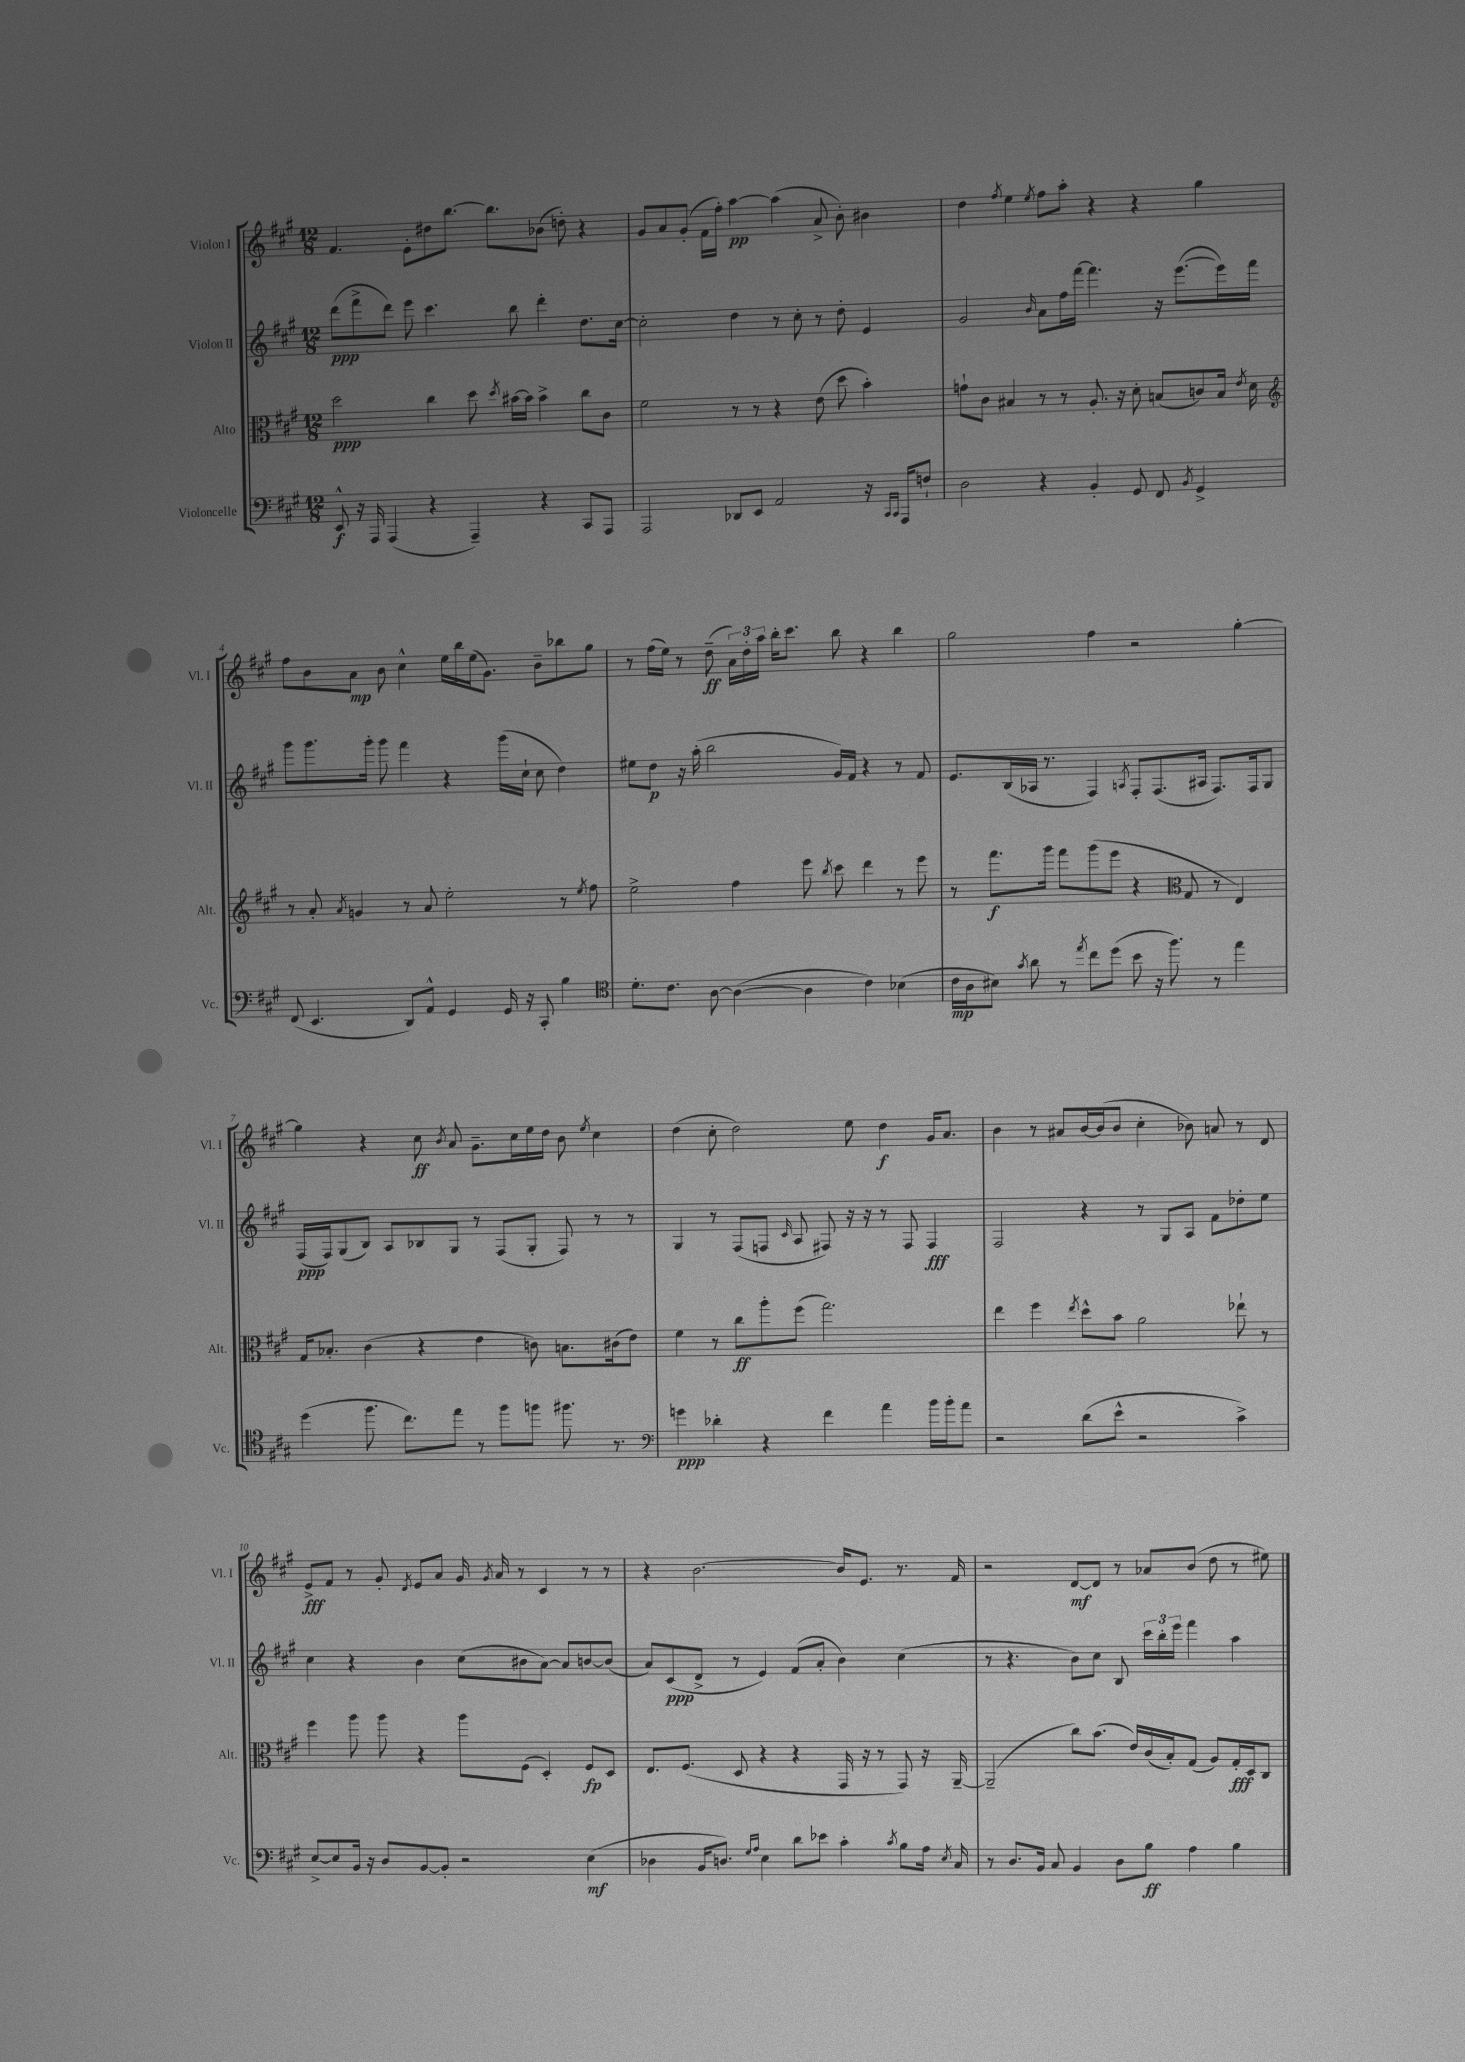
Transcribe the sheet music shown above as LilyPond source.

<<
\new StaffGroup <<
\new Staff = "s0" \with { instrumentName = "Violon I" shortInstrumentName = "Vl. I" } {
    \clef treble \key a \major \numericTimeSignature \time 12/8
    \autoBeamOff fis'4. e'8[-. dis''8 b''8.]~ b''8.[ bes'8]( d''8-.) r4 |
    gis'8[ a'8 gis'8]-.( fis'16[ fis''16]-.) a''4~\pp a''4( a'8-> b'8-.) bis'4 |
    d''4 \acciaccatura { fis''8 } e''4 \acciaccatura { e''8 } fis''8[ a''8]-. r4 r4 gis''4 |
    fis''8[ b'8 a'8]\mp b'8 cis''4-^ e''16[ b''16 e''16( gis'8.]) b'8[-- bes''8 gis''8] |
    r8 fis''16[( e''16]) r8 d''8--\ff( \tuplet 3/2 { a'16[) d''16-. a''16] } b''16[-. cis'''8.] b''8 r4 b''4 |
    gis''2 fis''4 r2 gis''4~-. |
    gis''4 r4 cis''8\ff \acciaccatura { b'8 } a'8 gis'8.[-- cis''16 e''16 d''16] b'8 \acciaccatura { e''8 } cis''4 |
    d''4( cis''8-. d''2) e''8 d''4\f gis'16[ a'8.] |
    b'4 r8 ais'8[ b'16~ b'16( b'8] cis''4-. bes'8) a'8 r8 d'8 |
    e'8[->\fff fis'8] r8 gis'8-. \acciaccatura { d'8 } e'8[ a'8] gis'16 \acciaccatura { gis'8 } a'16 r8 cis'4 r8 r8 |
    r4 b'2.~ b'16[ e'8.] r8. fis'16 |
    r2 d'8[~\mf d'8] r8 aes'8[ b'8]( d''8 r8 eis''8) \bar "|." |
}
\new Staff = "s1" \with { instrumentName = "Violon II" shortInstrumentName = "Vl. II" } {
    \clef treble \key a \major \numericTimeSignature \time 12/8
    \autoBeamOff d'''8[\ppp( fis'''8-> d'''8]) e'''8 cis'''4. b''8 d'''4-. d''8.[ cis''16]~ |
    cis''2-. d''4 r8 cis''8-. r8 d''8-. e'4 |
    gis'2 \grace { b'16 } a'8[ fis''16 fis'''16]~ fis'''4. r16 e'''8.[~( e'''16) fis'''16] |
    gis'''8[ gis'''8. gis'''16]-. gis'''8 fis'''4 r4 gis'''16[( cis''16]-! cis''8 d''4) |
    eis''8[ d''8]\p r16 a''16-.( b''2 gis'16[) fis'16] r4 r8 fis'8 |
    e'8.[ b16( aes16] r8. fis4) \acciaccatura { a8 } fis8[-. fis8.( ais16] fis8.[) fis16 gis8] |
    fis16[\ppp( fis16) gis8( b8]) a8[ bes8 gis8] r8 fis8[( gis8]-. fis8) r8 r8 |
    gis4 r8 fis8[( f8] \grace { cis'16 } a8 fis8) r16 r16 r8 fis8 fis4\fff |
    fis2 r4 r8 gis8[ a8] fis'8[ des''8-. e''8] |
    cis''4 r4 b'4 cis''8[( bis'8 a'8]~) a'8[ b'8~ b'8]( |
    a'8[) cis'8\ppp( d'8]-> r8 e'4) fis'8[( a'8]-. b'4) cis''4( |
    r8 r4. b'8[) cis''8] b8 \tuplet 3/2 { cis'''16[ b''16-. e'''16] } fis'''4 a''4 \bar "|." |
}
\new Staff = "s2" \with { instrumentName = "Alto" shortInstrumentName = "Alt." } {
    \clef alto \key a \major \numericTimeSignature \time 12/8
    \autoBeamOff d''2\ppp cis''4 d''8 \acciaccatura { d''8 } bis'16[~ bis'16] bis'4-> cis''8[ cis'8] |
    fis'2 r8 r8 r4 e'8( d''8 b'4-.) |
    g'8[-! cis'8] bis4 r8 r8 a8.-. r16 d'8-. b8[( c'8) b16] \acciaccatura { e'8 } d'16 |
    \clef treble r8 a'8-. \acciaccatura { a'8 } g'4 r8 a'8 e''2-. r8 \acciaccatura { e''8 } fis''8 |
    e''2-> fis''4 e'''8 \acciaccatura { b''8 } cis'''8 d'''4 r8 e'''8 |
    r8 fis'''8.[\f gis'''16] fis'''8[ gis'''8( e'''8] r4 \clef alto gis8 r8 e4) |
    gis16[ bes8.]-. cis'4( r4 e'4 c'8) b8.[ cis'16( e'8]) |
    fis'4 r8 cis''8[\ff a''8-. fis''8]( gis''2.) |
    e''4 fis''4 \acciaccatura { e''8 } d''8[-^ b'8] a'2 ees''8-! r8 |
    fis''4 a''8 a''8 r4 a''8[ fis8]( d4-.) fis8[\fp d8] |
    e8.[ fis8.]( d8 r4 r4 gis,16 r16 r8 gis,8) r16 a,16~-- |
    a,2--( cis''8[) b'8.]( e'16[) cis'16( b16-.) gis8]( a8[) gis16-.\fff d16 cis8] \bar "|." |
}
\new Staff = "s3" \with { instrumentName = "Violoncelle" shortInstrumentName = "Vc." } {
    \clef bass \key a \major \numericTimeSignature \time 12/8
    \autoBeamOff e,8-^\f r16 a,,16 a,,4( r4 a,,4--) r4 cis,8[ a,,8] |
    a,,2 des,8[ e,8] a,2 r16 \grace { cis,16[ cis,16] } a,,16[ f8]-! |
    d2 r4 b,4-. gis,8 fis,8 \acciaccatura { b,8 } gis,4-> |
    fis,8( e,4. d,8[) a,8]-^ gis,4 gis,16 r16 cis,8-. b4 |
    \clef tenor d'8.[-. cis'8.] a8~ a4~( a4 cis'4) bes4( |
    cis'16[\mp a16 bis8]) \acciaccatura { gis'8 } a'8 r8 \acciaccatura { e''8 } cis''8[ d''8]( b'8 r16 fis''8.) r8 e''4 |
    d''4( fis''8. cis''8.[) e''8] r8 fis''8[ f''8] fis''8. r8. |
    \clef bass g'4\ppp des'4-. r4 fis'4 a'4 b'16[ b'16-. a'8] |
    r2 d'8[( e'8]-^ r2 cis'4->) |
    e8[~-> e8 b,16] r16 d8[ b,8~ b,8]-. r2 e4\mf( |
    des4 b,16[ d8.]) \grace { gis16[ a16] } e4 d'8[ ees'8] cis'4-. \acciaccatura { cis'8 } b8[ a16] \acciaccatura { e8 } cis16 |
    r8 d8.[ b,16] cis8 b,4 d8[ b8]\ff a4 b4 \bar "|." |
}
>>
>>
